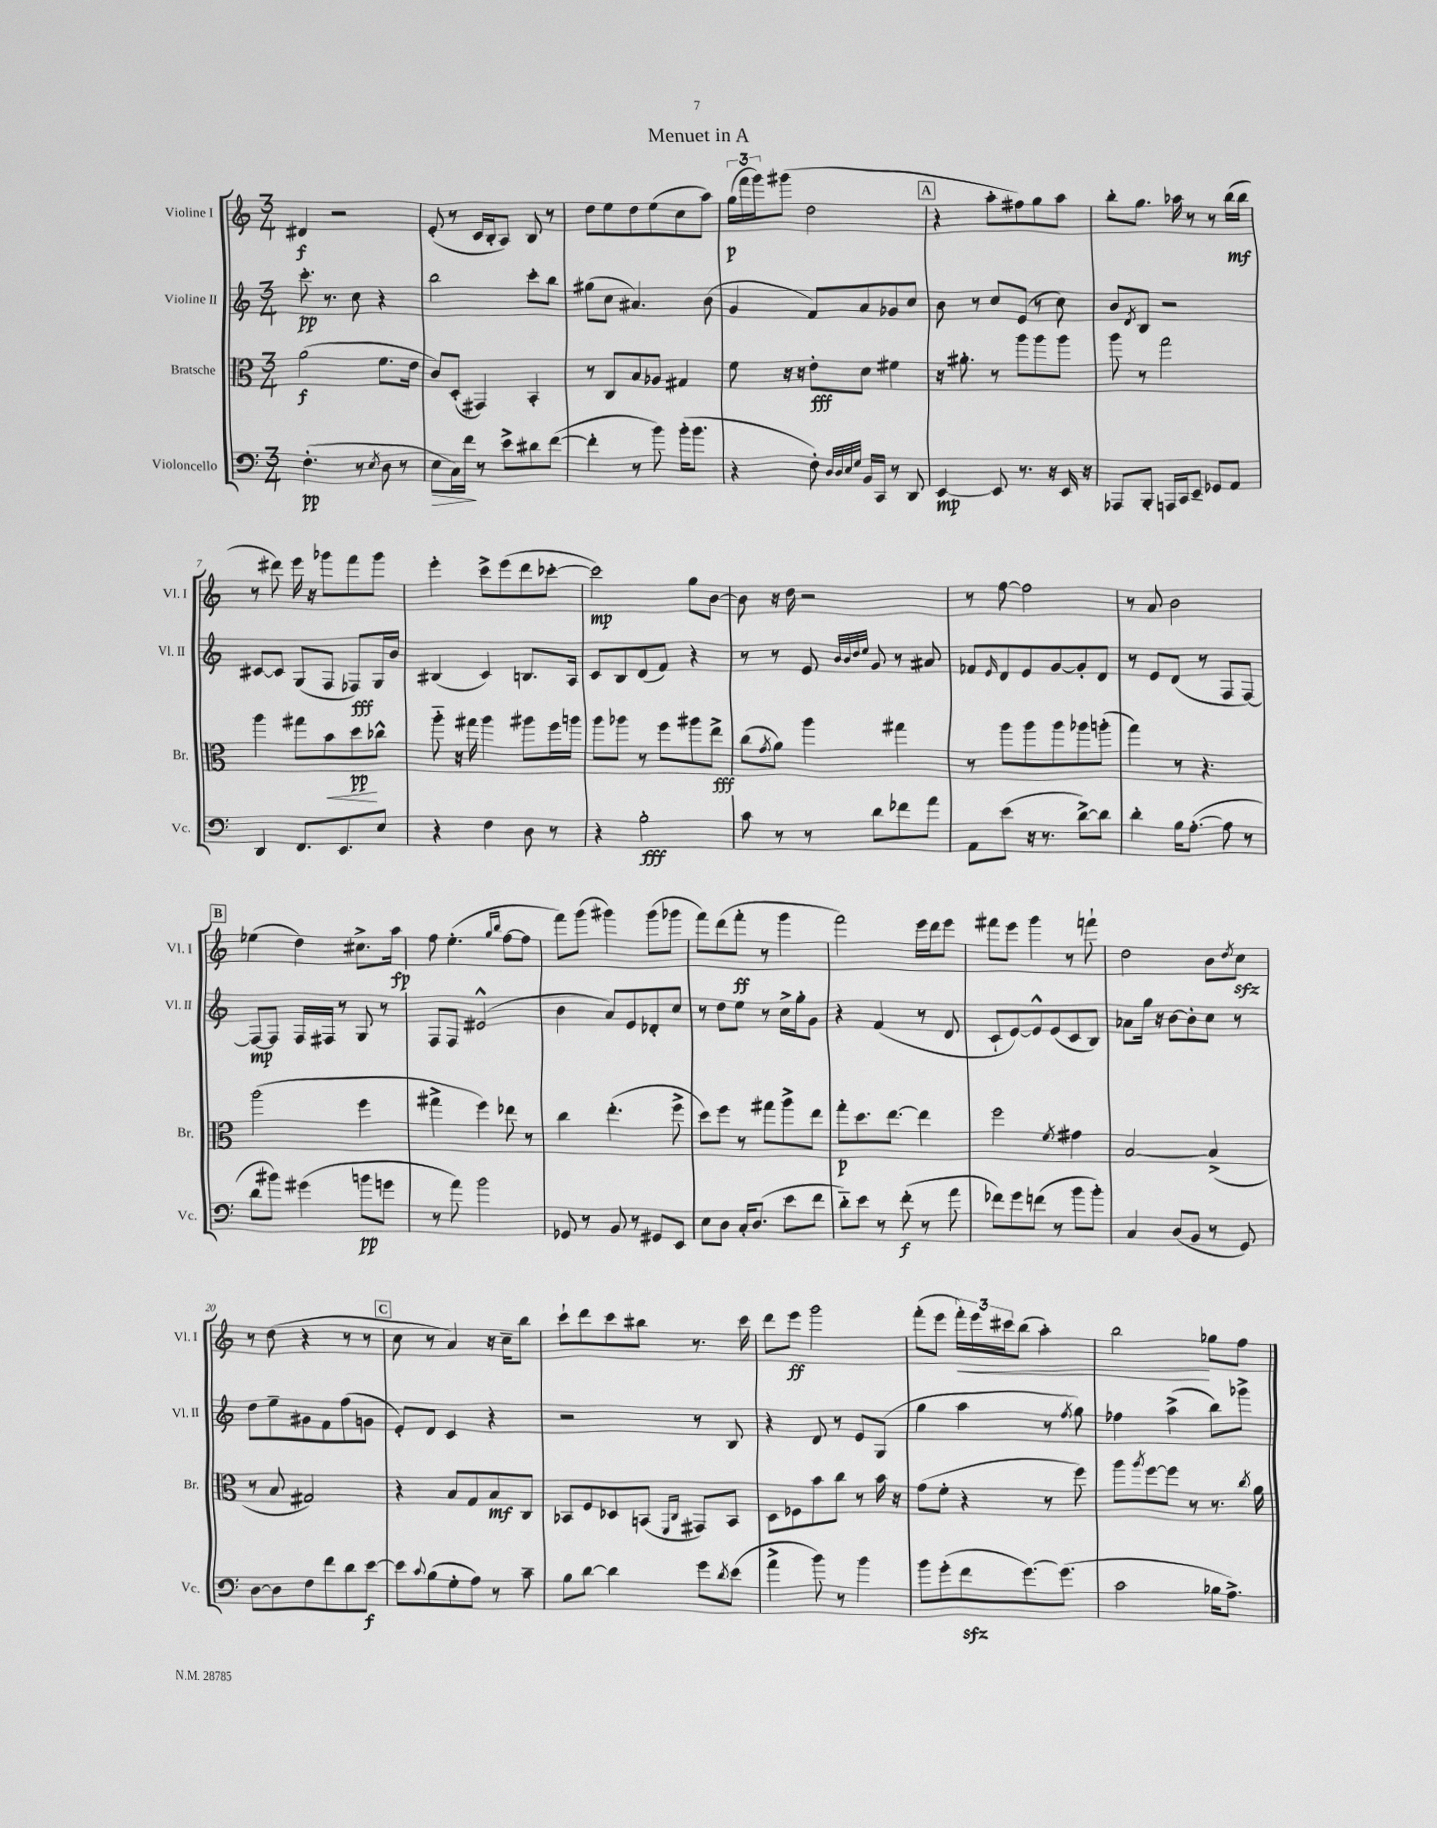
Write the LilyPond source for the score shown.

\header { title = "Menuet in A" }
<<
\new StaffGroup <<
\new Staff = "s0" \with { instrumentName = "Violine I" shortInstrumentName = "Vl. I" } {
    \clef treble \key c \major \numericTimeSignature \time 3/4
    dis'4\f r2 |
    e'8-.( r8 c'16 b16-. a8) b8 r8 |
    d''8 e''8 d''8 e''8( c''8 a''8) |
    \tuplet 3/2 { g''16\p( f'''16 g'''16) } gis'''8( d''2 |
    \mark \markup { \box "A" } r4 a''8-. fis''8) g''8 a''8 |
    b''8-. g''8. aes''16 r8 r8 b''16\mf( b''16 |
    r8 dis'''8) e'''16 r16 ges'''8 f'''8 ges'''8 |
    e'''4-. c'''8-> e'''8( d'''8 ces'''8~-. |
    ces'''2\mp) g''8 b'8~ |
    b'8 r16 d''16 r2 |
    r8 f''8~ f''2 |
    r8 a'8 b'2 |
    \mark \markup { \box "B" } ees''4( d''4) cis''8.-> a''16\fp |
    f''8 e''4.-.( \grace { g''16 b''16 } f''8~ f''8 |
    f'''8) g'''8( gis'''4) gis'''8( ges'''8 |
    f'''8) d'''8( f'''8-.\ff r8 g'''4 |
    f'''2) e'''16 d'''16 e'''8 |
    fis'''8 e'''8 g'''4 r8 f'''8-! |
    d''2 b'8 \acciaccatura { d''8 } c''8\sfz |
    r8 d''8( r4 r8 r8 |
    \mark \markup { \box "C" } c''8 r8 a'4) r16 c''16-- b''8 |
    c'''8-! d'''8 c'''8 bis''8 r8. c'''16 |
    d'''8 e'''8\ff g'''2 |
    f'''8-.( e'''8 \tuplet 3/2 { f'''16-.\<) e'''16 cis'''16 } b''8( a''4-.) |
    b''2\! ges''8 f''8 \bar "|." |
}
\new Staff = "s1" \with { instrumentName = "Violine II" shortInstrumentName = "Vl. II" } {
    \clef treble \key c \major \numericTimeSignature \time 3/4
    c'''8.-.\pp r8. c''8 r4 |
    b''2 c'''8-. b''8 |
    gis''8( c''8 ais'4.) b'8( |
    g'4 f'8) a'8 ges'8 c''8 |
    \mark \markup { \box "A" } b'8 r8 c''8 e'8( r8 c''8) |
    b'8 \acciaccatura { d'8 } b8 r2 |
    cis'8~ cis'8 g8( f8 fes8\fff) g16 b'16 |
    bis4( c'4) b8. a16 |
    c'8 b8 d'8( f'8) r4 |
    r8 r8 e'8 \grace { b'32 b'32 d''32 e''32 } g'8 r8 ais'8 |
    fes'8 \grace { e'16 } d'8 e'8 g'8~ g'8-. d'8 |
    r8 e'8 d'8( r8 f8 f8~) |
    \mark \markup { \box "B" } f8~\mp f8 f16 fis16 r8 g8 r8 |
    f8 f8 eis'2-^( |
    b'4 a'8) e'8 des'8-. c''8 |
    r8 d''8 e''8 r8 c''16-> g''16-. g'8 |
    r4 f'4( r8 d'8 |
    c'8-! e'8~) e'8-^ e'8( c'8 b8) |
    aes'8 g''16 r16 b'8~ b'8-. c''8 r8 |
    d''8 e''8-- gis'8 f'8 f''8( g'8 |
    \mark \markup { \box "C" } e'8-.) d'8 c'4 r4 |
    r2 r8 b8 |
    r4 d'8 r8 e'8 g8( |
    g''4 a''4 r8 \acciaccatura { f''8 } g''8) |
    fes''4 a''4->( b''8) ges'''8-> \bar "|." |
}
\new Staff = "s2" \with { instrumentName = "Bratsche" shortInstrumentName = "Br." } {
    \clef alto \key c \major \numericTimeSignature \time 3/4
    a'2\f( f'8. e'16 |
    c'8) d8-.( gis,4) b,4-. |
    r8 c8 b8 aes8 gis4 |
    f'8 r16 r16 e'8-.\fff d'8 fis'4 |
    \mark \markup { \box "A" } r16 ais'8.-. r8 a''8 a''8 a''8 |
    a''8 r8 g''2 |
    a''4 gis''8 b'8\< d''8\pp\! ces''8-^ |
    a''8-_ r16 gis''16 a''4 ais''8 f''16 a''16 |
    a''8 aes''8 r8 f''8 ais''8 e''8->\fff |
    c''8( \acciaccatura { g'8 } a'8) a''4 gis''4 |
    r8 a''8 a''8 a''8 aes''8 a''8-.( |
    g''4) r8 r4. |
    \mark \markup { \box "B" } a''2( f''4 |
    gis''4-> f''4) ees''8 r8 |
    c''4 e''4.-.( f''8-> |
    d''8) f''8 r8 gis''8 a''8-> e''8 |
    g''8-.\p d''8. e''8.~ e''4 |
    f''2 \acciaccatura { f'8 } gis'4 |
    b2~ b4->( |
    r8 b8 gis2) |
    \mark \markup { \box "C" } r4 b8 g8 b8\mf c8 |
    bes,8 f8 des8 b,8( \grace { f,16 c16 } gis,8) b,8 |
    d8 fes8 b'8 c''8 r8 b'16 r16 |
    g'8( f'8-. r4 r8 f''8) |
    a''8 \acciaccatura { a''8 } f''8~ f''8 r8 r8. \acciaccatura { c''8 } a'16 \bar "|." |
}
\new Staff = "s3" \with { instrumentName = "Violoncello" shortInstrumentName = "Vc." } {
    \clef bass \key c \major \numericTimeSignature \time 3/4
    f4.-.\pp( r8 \acciaccatura { e8 } d8 r8 |
    e8\> c16) f'16\! r8 e'8-> dis'8 f'8~( |
    f'4-. r8 b'8) b'16-.( b'8. |
    r4 f8-.) \grace { d32 d32 e32 g32 } b,16 c,16 r8 d,8 |
    \mark \markup { \box "A" } e,4~\mp e,8 r8. r16 e,16 r16 |
    aes,,8 b,,8-. a,,16 c,16 e,8-- ges,8 a,8 |
    d,4 f,8. e,8. e8 |
    r4 f4 d8 r8 |
    r4 b2-.\fff |
    c'8 r8 r8 d'8 fes'8 a'8 |
    a,8 e'8( r16 r8. d'8~->) d'8 |
    d'4-. b16 a8.~-.( a8 r8 |
    \mark \markup { \box "B" } d'8 bis'8) gis'4( b'8\pp g'8 |
    r8 a'8) b'2 |
    ges,8 r8 b,8 r8 gis,8 e,8 |
    e8 d8 c16-. d8.( e'8 f'8 |
    d'8-_) e'8 r8 f'8-.\f( r8 a'8 |
    fes'8) g'8 f'8( r8 b'8 b'8-.) |
    c4 d8( b,8 r8 g,8) |
    d8~ d8 f8 f'8 d'8 e'8~\f |
    \mark \markup { \box "C" } e'8 \appoggiatura { c'8 } b8( g8-. a8) r8 c'8-- |
    b8 d'8~ d'4 g'8 \acciaccatura { d'8 } e'8( |
    a'4-> b'8) r8 b'4 |
    b'8 g'8-.( f'8\sfz g'8.~) g'8.( |
    c'2 bes16 a8.->) \bar "|." |
}
>>
>>
